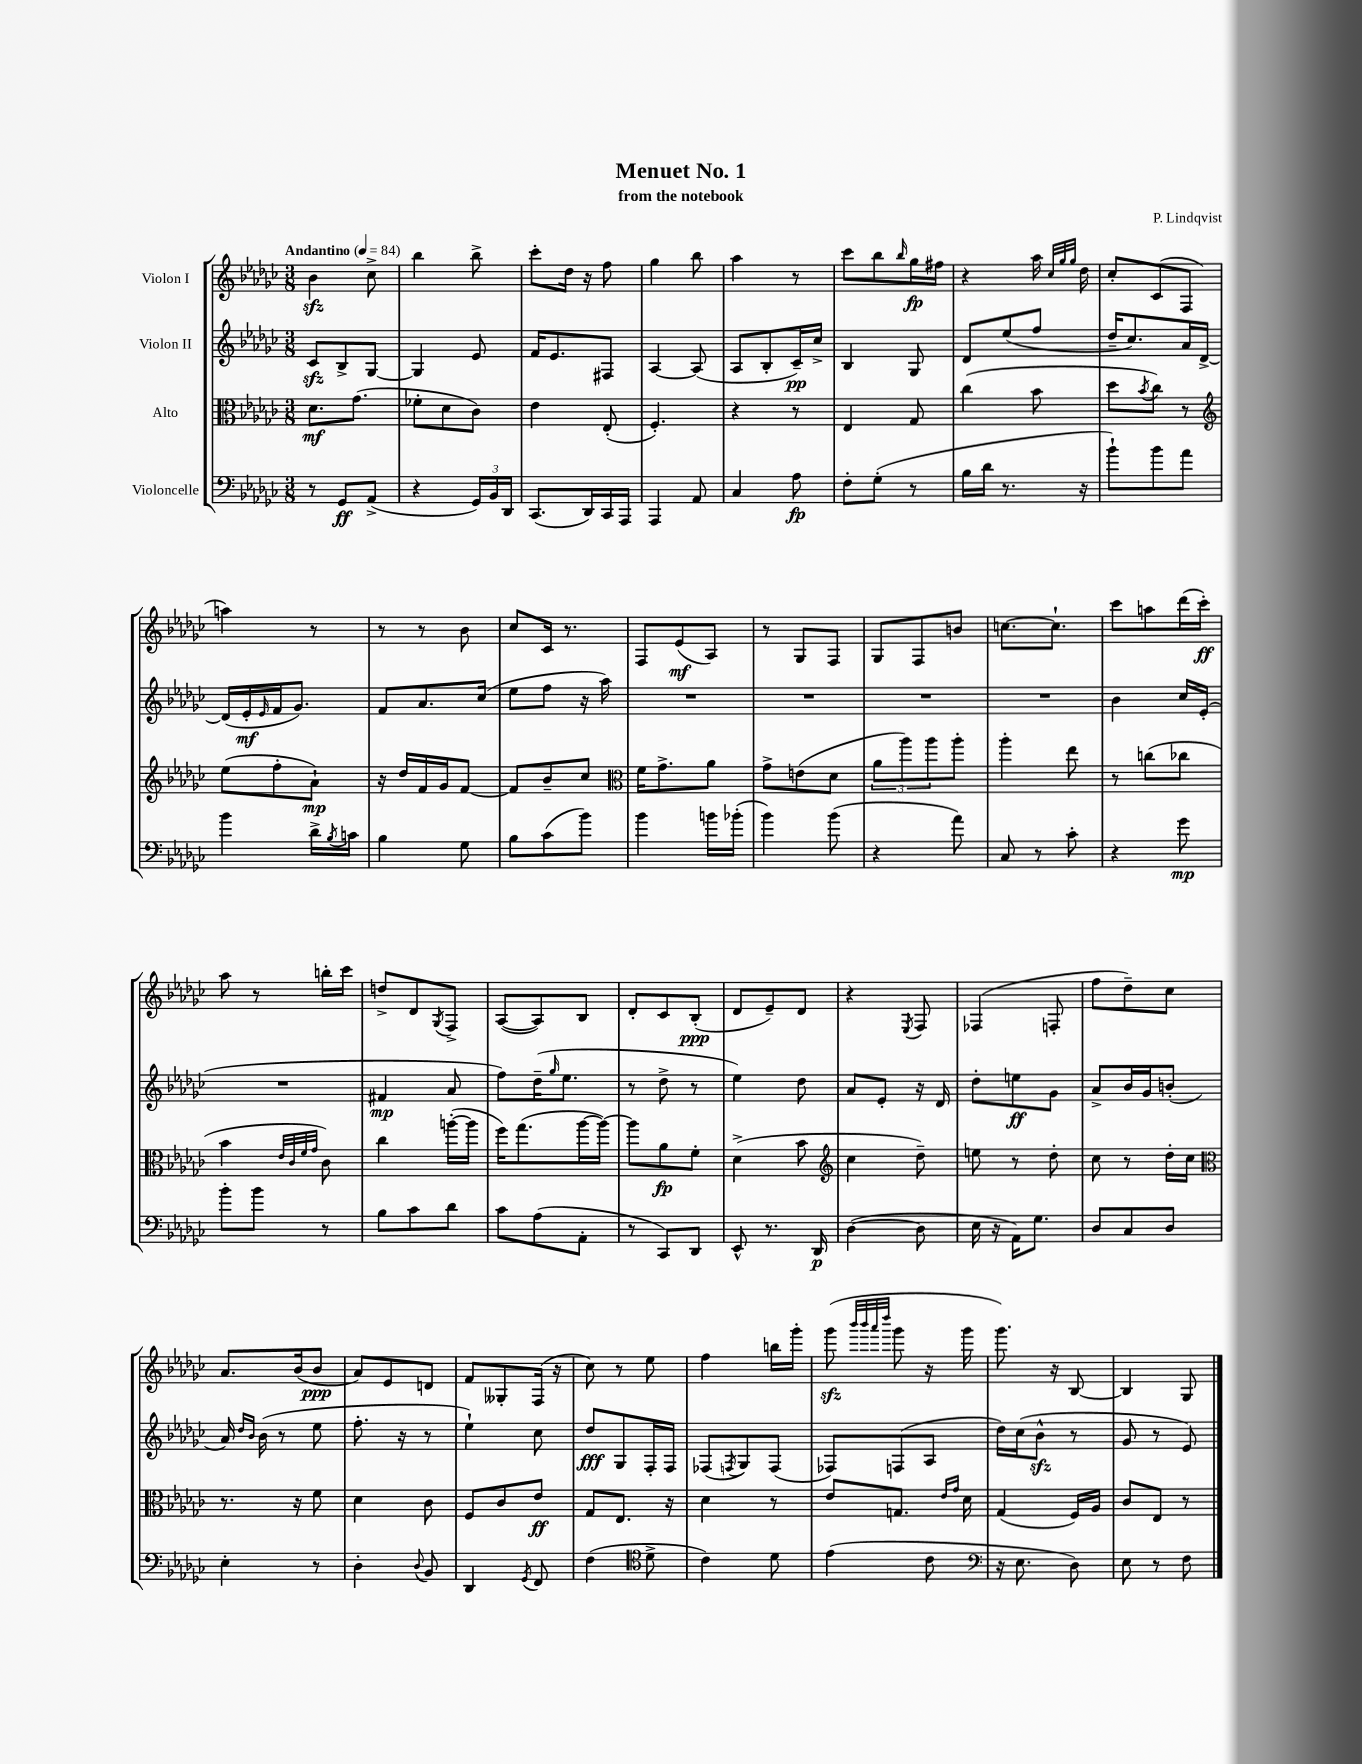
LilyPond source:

\header { title = "Menuet No. 1" composer = "P. Lindqvist" subtitle = "from the notebook" }
<<
\new StaffGroup <<
\new Staff = "s0" \with { instrumentName = "Violon I" } {
    \clef treble \key ges \major \numericTimeSignature \time 3/8 \tempo "Andantino" 4 = 84
    bes'4\sfz ces''8-> |
    bes''4 bes''8-> |
    ces'''8-. des''16 r16 f''8 |
    ges''4 bes''8 |
    aes''4 r8 |
    ces'''8 bes''8 \grace { bes''16 } ges''16\fp fis''16 |
    r4 aes''16 \grace { ces''32 ges''32 ges''32 } des''16 |
    ces''8-. ces'8( f8 |
    a''4) r8 |
    r8 r8 bes'8 |
    ces''8 ces'16 r8. |
    f8 ees'8\mf( aes8) |
    r8 ges8 f8 |
    ges8 f8 b'8 |
    c''8.~ c''8.-! |
    ces'''8 a''8 des'''16( ces'''16-.\ff) |
    aes''8 r8 b''16-. ces'''16 |
    d''8-> des'8 \acciaccatura { ges8 } f8-> |
    aes8~( aes8) bes8 |
    des'8-. ces'8 bes8-.\ppp( |
    des'8 ees'8--) des'8 |
    r4 \acciaccatura { ees8 } f8 |
    fes4( f8-. |
    f''8 des''8--) ces''8 |
    aes'8. bes'16( bes'8\ppp |
    aes'8) ees'8 d'8 |
    f'8 geses8-. f16( r16 |
    ces''8) r8 ees''8 |
    f''4 b''16 ges'''16-. |
    ges'''8\sfz( \grace { bes'''32 bes'''32 aes'''32 des''''32 } ges'''8 r16 ges'''16 |
    ges'''8.) r16 bes8~ |
    bes4 ges8 \bar "|." |
}
\new Staff = "s1" \with { instrumentName = "Violon II" } {
    \clef treble \key ges \major \numericTimeSignature \time 3/8
    ces'8\sfz bes8-> ges8~ |
    ges4 ees'8 |
    f'16 ees'8. fis8 |
    aes4~ aes8( |
    aes8 bes8-. ces'16--\pp) ces''16-> |
    bes4 ges8 |
    des'8 ees''8( f''8 |
    des''16-- ces''8.) aes'16 des'16~-> |
    des'16( ees'16-.\mf \grace { ees'16 } f'16 ges'8.) |
    f'8 aes'8. ces''16( |
    ees''8 f''8 r16 aes''16) |
    R4. |
    R4. |
    R4. |
    R4. |
    bes'4 ces''16 ees'16-.( |
    R4. |
    fis'4\mp aes'8 |
    f''8) des''16--( \grace { ges''16 } ees''8. |
    r8 des''8-> r8 |
    ees''4) des''8 |
    aes'8 ees'8-. r16 des'16 |
    des''8-. e''8\ff ges'8 |
    aes'8-> bes'16 ges'16 b'8-.( |
    aes'16) \grace { des''16 bes'16 } bes'16( r8 ees''8 |
    f''8.-. r16 r8 |
    ees''4-!) ces''8 |
    des''8\fff ges8 f16-. f16 |
    fes8( \acciaccatura { f8 } ges8) f8( |
    fes8) f8( aes8 |
    des''16) ces''16( bes'8-^\sfz r8 |
    ges'8 r8 ees'8) \bar "|." |
}
\new Staff = "s2" \with { instrumentName = "Alto" } {
    \clef alto \key ges \major \numericTimeSignature \time 3/8
    des'8.\mf ges'8.( |
    fes'8-. des'8 ces'8) |
    ees'4 ees8-.( |
    f4.-.) |
    r4 r8 |
    ees4 ges8 |
    ces''4( bes'8 |
    des''8 \acciaccatura { bes'8 } ces''8) r8 |
    \clef treble ees''8( f''8-. aes'8-!\mp) |
    r16 des''16 f'16 ges'16 f'8~ |
    f'8 bes'8-- ces''8 |
    \clef alto f'16 ges'8.-> aes'8 |
    ges'8-> e'8( des'8 |
    \tuplet 3/2 { aes'8 aes''8) aes''8 } aes''8-. |
    aes''4-. ees''8 |
    r8 c''8( ces''8 |
    bes'4 \grace { ees'32 ces'32 f'32 ges'32 } ces'8) |
    ces''4 a''16~-.( a''16 |
    f''16) ges''8.( aes''16~ aes''16~) |
    aes''8 aes'8\fp f'8-. |
    des'4->( bes'8 |
    \clef treble ces''4 des''8--) |
    e''8 r8 des''8-. |
    ces''8 r8 des''16-. ces''16 |
    \clef alto r8. r16 f'8 |
    des'4 ces'8 |
    f8 ces'8 ees'8\ff |
    ges8 ees8. r16 |
    des'4 r8 |
    ees'8 g8. \grace { ees'16 ges'16 } des'16 |
    ges4( f16) aes16 |
    ces'8 ees8 r8 \bar "|." |
}
\new Staff = "s3" \with { instrumentName = "Violoncelle" } {
    \clef bass \key ges \major \numericTimeSignature \time 3/8
    r8 ges,8\ff aes,8->( |
    r4 \tuplet 3/2 { ges,16) bes,16 des,16 } |
    ces,8.( des,16) ces,16 aes,,16 |
    aes,,4 aes,8 |
    ces4 aes8\fp |
    f8-. ges8-.( r8 |
    bes16 des'16 r8. r16 |
    bes'8-!) bes'8 aes'8 |
    bes'4 des'16-> \acciaccatura { bes8 } c'16 |
    bes4 ges8 |
    bes8 ces'8( bes'8) |
    bes'4 b'16 bes'16-.( |
    bes'4) bes'8( |
    r4 aes'8) |
    ces8 r8 ces'8-. |
    r4 ges'8\mp |
    bes'8-. bes'8 r8 |
    bes8 ces'8 des'8 |
    ces'8 aes8( aes,8-. |
    r8 ces,8) des,8 |
    ees,8-^ r8. des,16\p |
    des4~( des8 |
    ees16 r16 aes,16) ges8. |
    des8 ces8 des8 |
    ees4-. r8 |
    des4-. \appoggiatura { des8 } bes,8 |
    des,4 \acciaccatura { ges,8 } f,8 |
    f4( \clef tenor des'8-> |
    ces'4) des'8 |
    ees'4( ces'8 |
    \clef bass r16 ees8. des8) |
    ees8 r8 f8 \bar "|." |
}
>>
>>
\layout { \context { \Score \remove "Bar_number_engraver" } }
